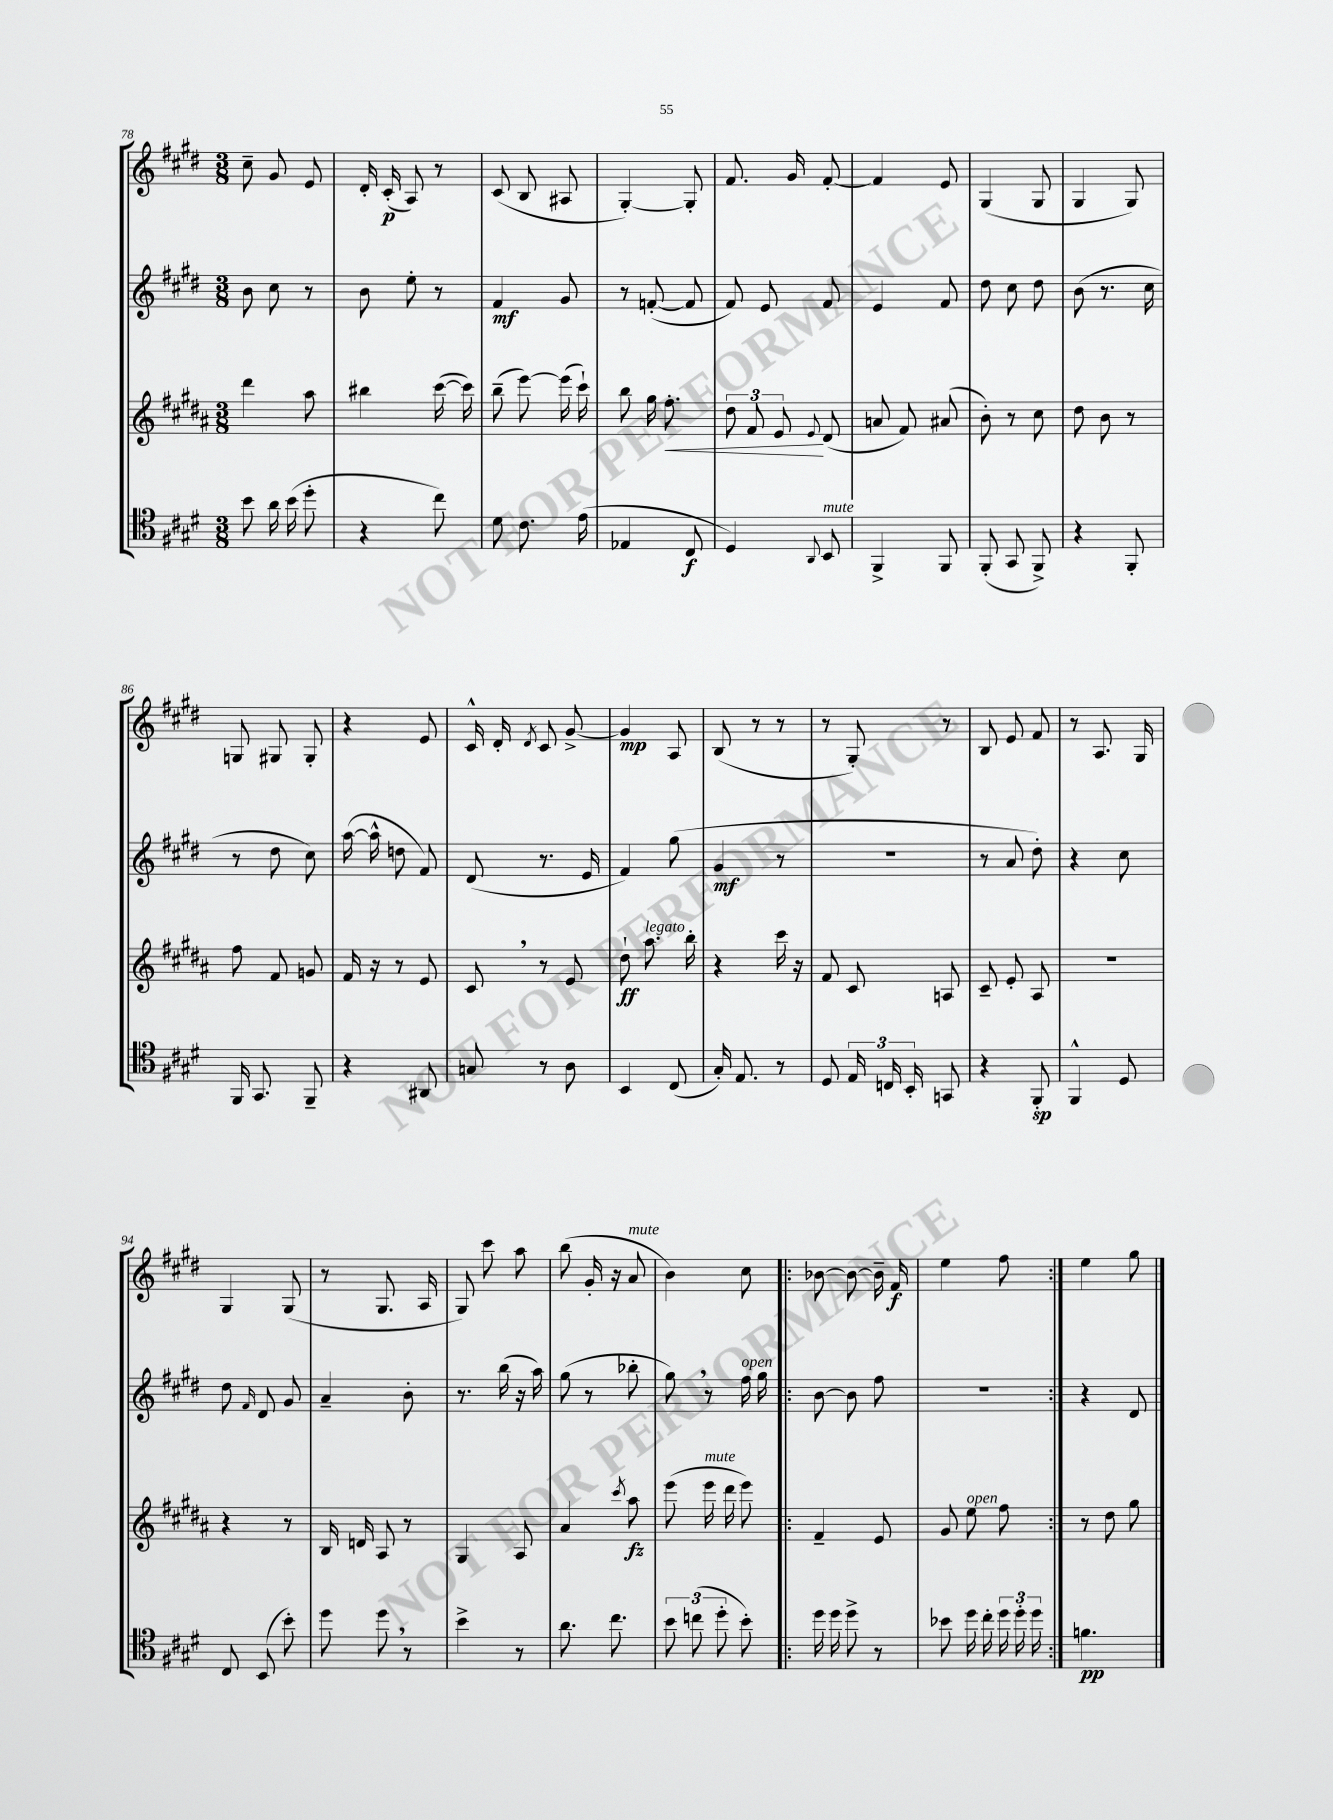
<<
\new StaffGroup <<
\new Staff = "s0" {
    \clef treble \key e \major \numericTimeSignature \time 3/8
    \autoBeamOff cis''8-- gis'8 e'8 |
    dis'16-. cis'16-.\p( a8) r8 |
    cis'8( b8 ais8 |
    gis4~-.) gis8-. |
    fis'8. gis'16 fis'8~-. |
    fis'4 e'8 |
    gis4( gis8 |
    gis4 gis8) |
    g8 gis8 gis8-. |
    r4 e'8 |
    cis'16-^ dis'16-. \acciaccatura { dis'8 } cis'8 gis'8~-> |
    gis'4\mp a8 |
    b8( r8 r8 |
    r8 gis8-.) r8 |
    b8 e'8 fis'8 |
    r8 a8. gis16 |
    gis4 gis8( |
    r8 gis8. a16 |
    gis8) cis'''8 a''8 |
    b''8( gis'16-. r16 a'8^\markup { \italic "mute" } |
    b'4) cis''8 |
    \repeat volta 2 { bes'8~ bes'8~ bes'16-- fis'16\f |
    e''4 fis''8 | }
    e''4 gis''8 \bar "|." |
}
\new Staff = "s1" {
    \clef treble \key e \major \numericTimeSignature \time 3/8
    \autoBeamOff b'8 cis''8 r8 |
    b'8 e''8-. r8 |
    fis'4\mf gis'8 |
    r8 f'8~-.( f'8 |
    fis'8) e'8 fis'8 |
    e'4 fis'8 |
    dis''8 cis''8 dis''8 |
    b'8( r8. cis''16 |
    r8 dis''8 cis''8) |
    a''16~( a''16-^ d''8 fis'8) |
    dis'8( r8. e'16 |
    fis'4) gis''8( |
    gis'4\mf r8 |
    R4. |
    r8 a'8 dis''8-.) |
    r4 cis''8 |
    dis''8 \grace { fis'16 } dis'8 gis'8 |
    a'4-- b'8-. |
    r8. b''16( r16 a''16) |
    gis''8( r8 bes''8-. |
    gis''8) \breathe r8 fis''16^\markup { \italic "open" } gis''16 |
    \repeat volta 2 { b'8~ b'8 fis''8 |
    R4. | }
    r4 dis'8 \bar "|." |
}
\new Staff = "s2" {
    \clef treble \key b \major \numericTimeSignature \time 3/8
    \autoBeamOff dis'''4 ais''8 |
    bis''4 cis'''16~( cis'''16) |
    b''8--( e'''8~) e'''16( cis'''16-!) |
    b''8 gis''16 fis''8.-.\< |
    \tuplet 3/2 { dis''8 fis'8 e'8\! } \appoggiatura { e'8 } dis'8( |
    a'8 fis'8) ais'8( |
    b'8-.) r8 cis''8 |
    dis''8 b'8 r8 |
    fis''8 fis'8 g'8 |
    fis'16 r16 r8 e'8 |
    cis'8 \breathe r8 e'8 |
    dis''8-!\ff ais''8.^\markup { \italic "legato" } b''16-. |
    r4 cis'''16 r16 |
    fis'8 cis'8 a8 |
    cis'8-- e'8-. ais8 |
    R4. |
    r4 r8 |
    b16 d'16 ais8 r8 |
    gis4 ais8 |
    ais'4 \acciaccatura { cis'''8 } ais''8\fz |
    e'''8( e'''16^\markup { \italic "mute" } dis'''16 e'''8) |
    \repeat volta 2 { fis'4-- e'8 |
    gis'8 e''8^\markup { \italic "open" } fis''8 | }
    r8 dis''8 gis''8 \bar "|." |
}
\new Staff = "s3" {
    \clef tenor \key e \major \numericTimeSignature \time 3/8
    \autoBeamOff b'8 a'16 b'16( dis''8-. |
    r4 cis''8) |
    dis'8 cis'8. e'16( |
    ees4 cis8\f |
    dis4) \appoggiatura { a,8 } b,8^\markup { \italic "mute" } |
    fis,4-> fis,8 |
    fis,8-.( gis,8 fis,8->) |
    r4 fis,8-. |
    fis,16 gis,8. fis,8-- |
    r4 ais,8 |
    g8 r8 a8 |
    b,4 cis8( |
    gis16-.) e8. r8 |
    dis8 \tuplet 3/2 { e16 c16 b,16-. } g,8 |
    r4 fis,8-.\sp |
    fis,4-^ dis8 |
    cis8 b,8( b'8-.) |
    dis''8 dis''8 \breathe r8 |
    b'4-> r8 |
    a'8. cis''8. |
    \tuplet 3/2 { b'8 c''8( dis''8-. } b'8-.) |
    \repeat volta 2 { dis''16 dis''16 dis''8-> r8 |
    bes'8 dis''16 cis''16-. \tuplet 3/2 { dis''16 dis''16-. dis''16 } | }
    f'4.\pp \bar "|." |
}
>>
>>
\layout { \context { \Score currentBarNumber = #78 } }
